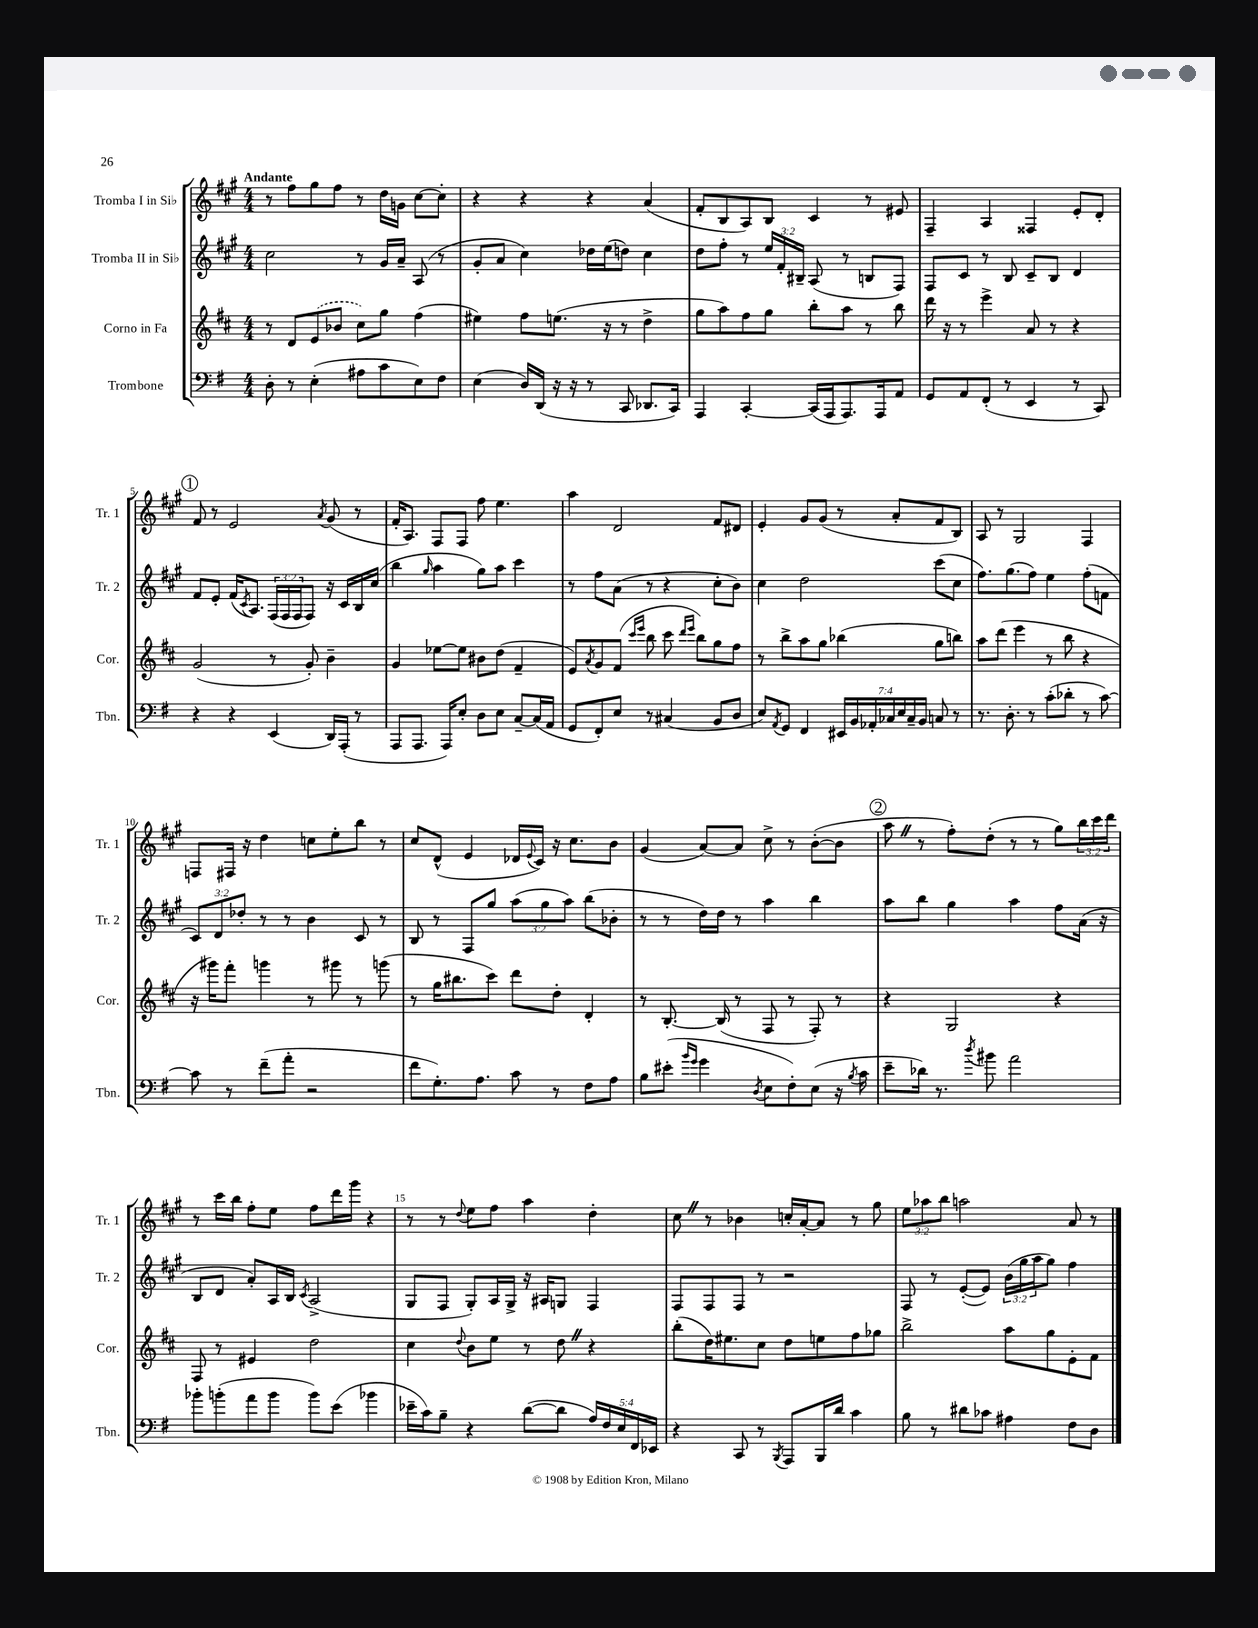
<<
\new StaffGroup <<
\new Staff = "s0" \with { instrumentName = "Tromba I in Sib" shortInstrumentName = "Tr. 1" } {
    \clef treble \key a \major \numericTimeSignature \time 4/4 \override Staff.TupletNumber.text = #tuplet-number::calc-fraction-text \tempo "Andante"
    r8 fis''8 gis''8 fis''8 r8 d''16 g'16 cis''8~ cis''8-. |
    r4 r4 r4 a'4( |
    fis'8-. b8 a8) b8 cis'4 r8 eis'8 |
    fis4-- a4 fisis4 e'8-. d'8-. |
    \mark \markup { \circle "1" } fis'8 r8 e'2 \acciaccatura { a'8 } gis'8( r8 |
    fis'16-. a8.) fis8 fis8 fis''8 e''4. |
    a''4 d'2 fis'8 dis'8 |
    e'4-. gis'8 gis'8( r8 a'8-. fis'8 b8) |
    a8 r8 gis2 fis4 |
    f8 fis16 r16 d''4 c''8 e''8-. b''8 r8 |
    cis''8 d'8-^( e'4 des'16 \appoggiatura { e'8 } cis'16) r16 cis''8. b'8 |
    gis'4( a'8~) a'8 cis''8-> r8 b'8~-.( b'8 |
    \mark \markup { \circle "2" } a''8 \once \override BreathingSign.text = \markup { \musicglyph "scripts.caesura.straight" } \breathe r8 fis''8-.) d''8-.( r8 r8 gis''8) \tuplet 3/2 { b''16 cis'''16 d'''16 } |
    r8 cis'''16 b''16 fis''8-. e''8 fis''8 d'''16 gis'''16 r4 |
    r8 r8 \appoggiatura { d''8 } e''8 fis''8 a''4 d''4-. |
    cis''8 \once \override BreathingSign.text = \markup { \musicglyph "scripts.caesura.straight" } \breathe r8 bes'4 c''16-. a'16~-. a'8 r8 gis''8 |
    \tuplet 3/2 { e''8 aes''8 b''8 } a''2 a'8 r8 \bar "|." |
}
\new Staff = "s1" \with { instrumentName = "Tromba II in Sib" shortInstrumentName = "Tr. 2" } {
    \clef treble \key a \major \numericTimeSignature \time 4/4 \override Staff.TupletNumber.text = #tuplet-number::calc-fraction-text
    cis''2 r8 gis'16 a'16-- a8( r8 |
    gis'8-. a'8 cis''4) des''16 e''16( d''8) cis''4 |
    d''8 fis''8-. r8 \tuplet 3/2 { e''16 fis'16-. bis16-- } a8( r8 b8 fis8) |
    fis8 cis'8 r8 b8 cis'8-- b8 d'4 |
    \mark \markup { \circle "1" } fis'8 e'8-. fis'16( \acciaccatura { cis'8 } a8.) \tuplet 3/2 { fis16( fis16 fis16 } fis8) r16 cis'16 b16 cis''16( |
    b''4 \grace { gis''16 } a''4 gis''8) a''8 cis'''4 |
    r8 fis''8 a'8( r8 r4 cis''8-. b'8) |
    cis''4 d''2 cis'''8( cis''8 |
    fis''8.) gis''8.( fis''8) e''4 fis''8-.( f'8 |
    \tuplet 3/2 { cis'8) d'8 des''8-. } r8 r8 b'4 cis'8 r8 |
    b8 r8 fis8 gis''8 \tuplet 3/2 { a''8( gis''8 a''8) } b''8( bes'8-. |
    r8 r8 d''16) d''16 r8 a''4 b''4 |
    \mark \markup { \circle "2" } a''8 b''8 gis''4 a''4 fis''8 a'16( r16 |
    b8 d'8 a'8-.) a16 b16 \acciaccatura { cis'8 } a2->( |
    gis8 fis8 gis8-.) a16 gis16-> r16 ais16 g8 fis4 |
    fis8 fis8 fis8 r8 r2 |
    fis8 r8 e'8~-.( e'8) \tuplet 3/2 { b'16( gis''16 a''16 } gis''8) fis''4 \bar "|." |
}
\new Staff = "s2" \with { instrumentName = "Corno in Fa" shortInstrumentName = "Cor." } {
    \clef treble \key d \major \numericTimeSignature \time 4/4
    r8 d'8 \once \slurDashed e'8( bes'8 cis''8) g''8 fis''4( |
    eis''4) fis''8 e''8.( r16 r8 d''4-> |
    g''8 a''8) fis''8 g''8 b''8-. a''8 r8 b''8 |
    d'''16 r16 r8 e'''4-> a'8 r8 r4 |
    \mark \markup { \circle "1" } g'2( r8 g'8-.) b'4-- |
    g'4 ees''8~ ees''8 bis'8 d''8( fis'4-- |
    e'8) \acciaccatura { a'8 } g'8 fis'8( \grace { cis'''16 e'''16 } b''8 cis'''8 \grace { d'''16 e'''16 } b''8) g''8 fis''8 |
    r8 b''8-> a''8 g''8 bes''4( g''8 b''8) |
    a''8 d'''8( e'''4 r8 b''8 r4 |
    r16 gis'''16) fis'''8-. g'''4 r8 gis'''8 r8 g'''8( |
    r8 g''16 bis''8. cis'''8) d'''8 d''8-. d'4-. |
    r8 b8.~-. b16( r8 fis8 r8 fis8-.) r8 |
    \mark \markup { \circle "2" } r4 g2 r4 |
    fis8 r8 eis'4 d''2 |
    cis''4 \appoggiatura { d''8 } b'8 e''8 r8 d''8 \once \override BreathingSign.text = \markup { \musicglyph "scripts.caesura.straight" } \breathe r4 |
    b''8-.( d''16) eis''8. cis''8 d''8 e''8 fis''8 ges''8 |
    b''2-> a''8 g''8 e'8-. fis'8 \bar "|." |
}
\new Staff = "s3" \with { instrumentName = "Trombone" shortInstrumentName = "Tbn." } {
    \clef bass \key g \major \numericTimeSignature \time 4/4 \override Staff.TupletNumber.text = #tuplet-number::calc-fraction-text
    d8-. r8 e4-.( ais8 c'8 e8) fis8 |
    e4( d16) d,16( r16 r16 r8 c,8 des,8. c,16) |
    a,,4 c,4~-. c,16( a,,16 a,,8.) a,,16 a,8 |
    g,8 a,8 fis,8-.( r8 e,4 r8 c,8) |
    \mark \markup { \circle "1" } r4 r4 e,4( d,16) a,,16-.( r8 |
    a,,8 a,,8. a,,16) e8-. d8 e8 c8~-- c16( a,16 |
    g,8 fis,8-.) e8 r8 cis4( b,8 d8 |
    e8) \acciaccatura { a,8 } g,8 fis,4 \tuplet 7/4 { eis,16 b,16 aes,16-. ces16 e16 ces16-- b,16 } c8 r8 |
    r8. d8.-. r8 c'8-.( des'8-. r8 c'8~) |
    c'8 r8 fis'8--( a'8-. r2 |
    fis'8 g8.-.) a8. c'8 r8 fis8 a8 |
    b8 eis'8-.( \grace { b'16 g'16 } g'4 \acciaccatura { d8 } e8 fis8-.) e8( r16 \acciaccatura { b8 } c'16 |
    \mark \markup { \circle "2" } e'8-- des'16) r8. \acciaccatura { d''8 } bis'8 a'2 |
    bes'8-. b'8-.( a'8 b'8 b'8) e'8( bes'4 |
    ees'16-- c'16) b8-- r4 d'8~( d'8 \tuplet 5/4 { a16) fis16 e16 fis,16 ees,16 } |
    r4 c,8 r8 \acciaccatura { b,,8 } a,,8 b,,16 d'16 c'4 |
    b8 r8 dis'8 ces'8 ais4 fis8 d8 \bar "|." |
}
>>
>>
\layout { \context { \Score \override BarNumber.break-visibility = ##(#f #t #t) barNumberVisibility = #(every-nth-bar-number-visible 5) } }
